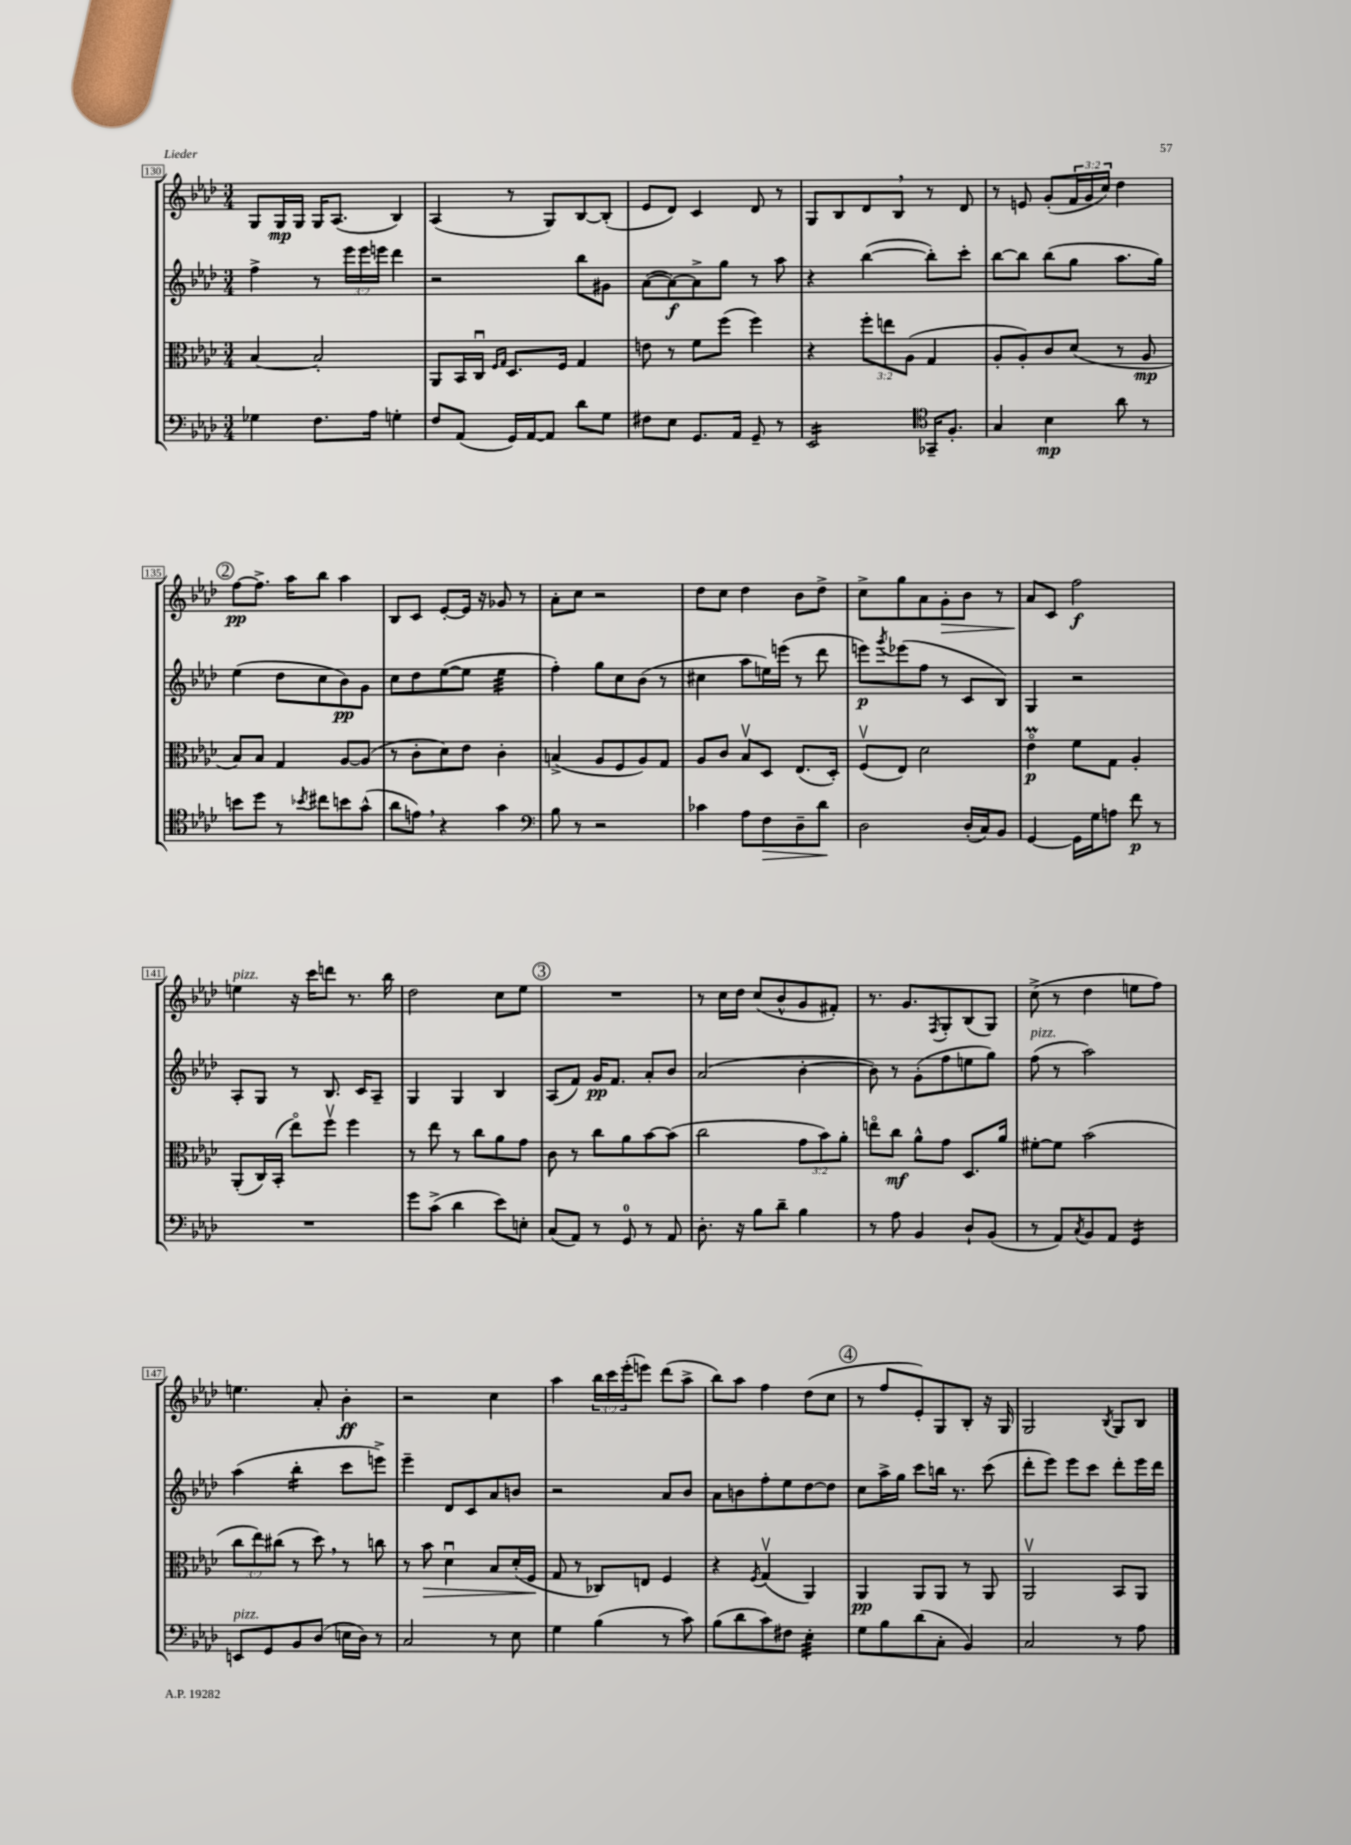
<<
\new StaffGroup <<
\new Staff = "s0" {
    \clef treble \key aes \major \numericTimeSignature \time 3/4 \override Staff.TupletNumber.text = #tuplet-number::calc-fraction-text
    g8 g16\mp g16 g16 aes8.( bes4) |
    aes4( r8 g8) bes8~ bes8-.( |
    ees'8 des'8) c'4 des'8 r8 |
    g8 bes8 des'8 bes8 \breathe r8 des'8 |
    r8 e'8 g'8-.( \tuplet 3/2 { f'16 g'16 c''16) } des''4 |
    \mark \markup { \circle "2" } f''8~\pp f''8.-> aes''16 bes''8 aes''4 |
    bes8 c'8 ees'8~-. ees'16 r16 ges'8 r8 |
    aes'8-. c''8 r2 |
    des''8 c''8 des''4 bes'8 des''8-> |
    c''8-> g''8 aes'8 g'8-.\> bes'8 r8 |
    aes'8\! c'8 f''2\f |
    e''4^\markup { \italic "pizz." } r16 c'''16 d'''8 r8. bes''16 |
    des''2 c''8 ees''8 |
    \mark \markup { \circle "3" } R2. |
    r8 c''16 des''16 c''8( bes'8-^ g'8 fis'8-.) |
    r8. g'8. \acciaccatura { f8 } g8-. bes8( g8) |
    c''8->( r8 des''4 e''8 f''8) |
    e''4. aes'8-. bes'4-.\ff |
    r2 c''4 |
    aes''4 \tuplet 3/2 { bes''16 c'''16 ees'''16-.( } e'''8) des'''8( aes''8-> |
    bes''8) aes''8 f''4 des''8( c''8 |
    \mark \markup { \circle "4" } r8 f''8 ees'8-.) g8 bes8-. r16 g16 |
    g2 \acciaccatura { bes8 } g8 bes8 \bar "|." |
}
\new Staff = "s1" {
    \clef treble \key aes \major \numericTimeSignature \time 3/4 \override Staff.TupletNumber.text = #tuplet-number::calc-fraction-text
    f''4-> r8 \tuplet 3/2 { ees'''16 ees'''16 e'''16 } des'''4 |
    r2 bes''8 gis'8 |
    aes'8~( aes'8~\f) aes'8-> g''8 r8 aes''8 |
    r4 bes''4~( bes''8-.) c'''8-. |
    bes''8~ bes''8 bes''8( g''8 aes''8. g''16) |
    \mark \markup { \circle "2" } ees''4( des''8 c''8 bes'8\pp) g'8 |
    c''8 des''8 ees''8~( ees''8 ees''4:32 |
    f''4-.) g''8 c''8 bes'8( r8 |
    cis''4 aes''8 e''16) e'''16( r8 des'''8 |
    e'''8\p) \acciaccatura { g'''8 } ees'''8( f''8 r8 c'8 bes8) |
    g4 r2 |
    aes8-. g8 r8 bes8. c'16 aes8-- |
    g4 g4 bes4 |
    \mark \markup { \circle "3" } aes8( f'8) g'16\pp f'8. aes'8-. bes'8 |
    aes'2( bes'4~-. |
    bes'8) r8 g'8-.( f''8 e''8 g''8) |
    f''8^\markup { \italic "pizz." }( r8 aes''2) |
    aes''4( bes''4:16-. c'''8 e'''8->) |
    ees'''4-- des'8 c'8 aes'8 b'8 |
    r2 aes'8 bes'8 |
    aes'8 b'8 f''8-. ees''8 des''8~ des''8 |
    \mark \markup { \circle "4" } c''8 aes''16-> g''16 c'''8 b''16 r8. c'''8( |
    des'''8-. ees'''8) ees'''8 c'''8 des'''8-. ees'''16 des'''16 \bar "|." |
}
\new Staff = "s2" {
    \clef alto \key aes \major \numericTimeSignature \time 3/4 \override Staff.TupletNumber.text = #tuplet-number::calc-fraction-text
    bes4~ bes2-. |
    aes,8 bes,16 c16\downbow \grace { f16 g16 } des8. f16 g4 |
    e'8 r8 f'8 f''8( f''4) |
    r4 \tuplet 3/2 { f''8-. e''8 aes8( } g4 |
    aes8-. aes8-.) c'8 des'8( r8 aes8\mp |
    \mark \markup { \circle "2" } bes8) bes8 g4 aes8~ aes8( |
    r8 c'8-. des'8) ees'8 c'4-. |
    b4->( aes8 f8 aes8) g8 |
    aes8 c'8 bes8\upbow des8 ees8.( des16-.) |
    f8\upbow( ees8) des'2 |
    ees'4\flageolet\prall\p f'8 g8 aes4-. |
    aes,8-.( c16) bes,16-.( ees''8\flageolet) f''8\upbow f''4 |
    r8 ees''8 r8 c''8 aes'8 g'8 |
    \mark \markup { \circle "3" } c'8 r8 c''8 aes'8 bes'8~ bes'8( |
    c''2 \tuplet 3/2 { g'8 bes'8) aes'8-. } |
    e''8\flageolet c''8\mf aes'8-^ g'8 des8. aes'16 |
    fis'8~-. fis'8 bes'2( |
    \tuplet 3/2 { c''8 ees''8) cis''8( } r8 des''8) \breathe r8 c''8 |
    r8 bes'8\> des'4\downbow bes8 des'16-.( f16\! |
    g8 r8 ces8) e8 f4 |
    r4 \acciaccatura { f8 } g4\upbow( aes,4) |
    \mark \markup { \circle "4" } aes,4\pp aes,8 aes,8 r8 aes,8 |
    aes,2\upbow bes,8 aes,8 \bar "|." |
}
\new Staff = "s3" {
    \clef bass \key aes \major \numericTimeSignature \time 3/4
    ges4 f8. aes16 g4-. |
    f8 aes,8( g,16) aes,16~ aes,8 des'8 g8 |
    fis8 ees8 g,8. aes,16 g,8-- r8 |
    ees,2:16 \clef tenor ges,16-- f8.-. |
    g4 bes4\mp aes'8 r8 |
    \mark \markup { \circle "2" } b'8 des''8 r8 \acciaccatura { bes'8 } cis''8 b'8 g'8-^( |
    aes'8 e'8) \breathe r4 g'4 |
    \clef bass bes8 r8 r2 |
    ces'4 aes8 f8\> des8-- des'8\! |
    des2 des16-.( c16) bes,8 |
    g,4~ g,16 g16 a8 f'8\p r8 |
    R2. |
    g'8 c'8->( des'4 ees'8) e8-. |
    \mark \markup { \circle "3" } c8( aes,8) r8 g,8-0 r8 aes,8 |
    des8.-. r16 bes8 des'8-- bes4 |
    r8 aes8 bes,4 des8-! bes,8( |
    r8 aes,8) \acciaccatura { c8 } bes,8 aes,8 g,4:16 |
    e,8^\markup { \italic "pizz." } g,8 bes,8 des8( e16 des16) r8 |
    c2 r8 ees8 |
    g4 bes4( r8 c'8) |
    bes8( des'8 c'8) fis8 ees4:32-. |
    \mark \markup { \circle "4" } g8 bes8 des'8( c8-. bes,4) |
    c2 r8 aes8 \bar "|." |
}
>>
>>
\layout { \context { \Score currentBarNumber = #130 \override BarNumber.stencil = #(make-stencil-boxer 0.1 0.3 ly:text-interface::print) } }
